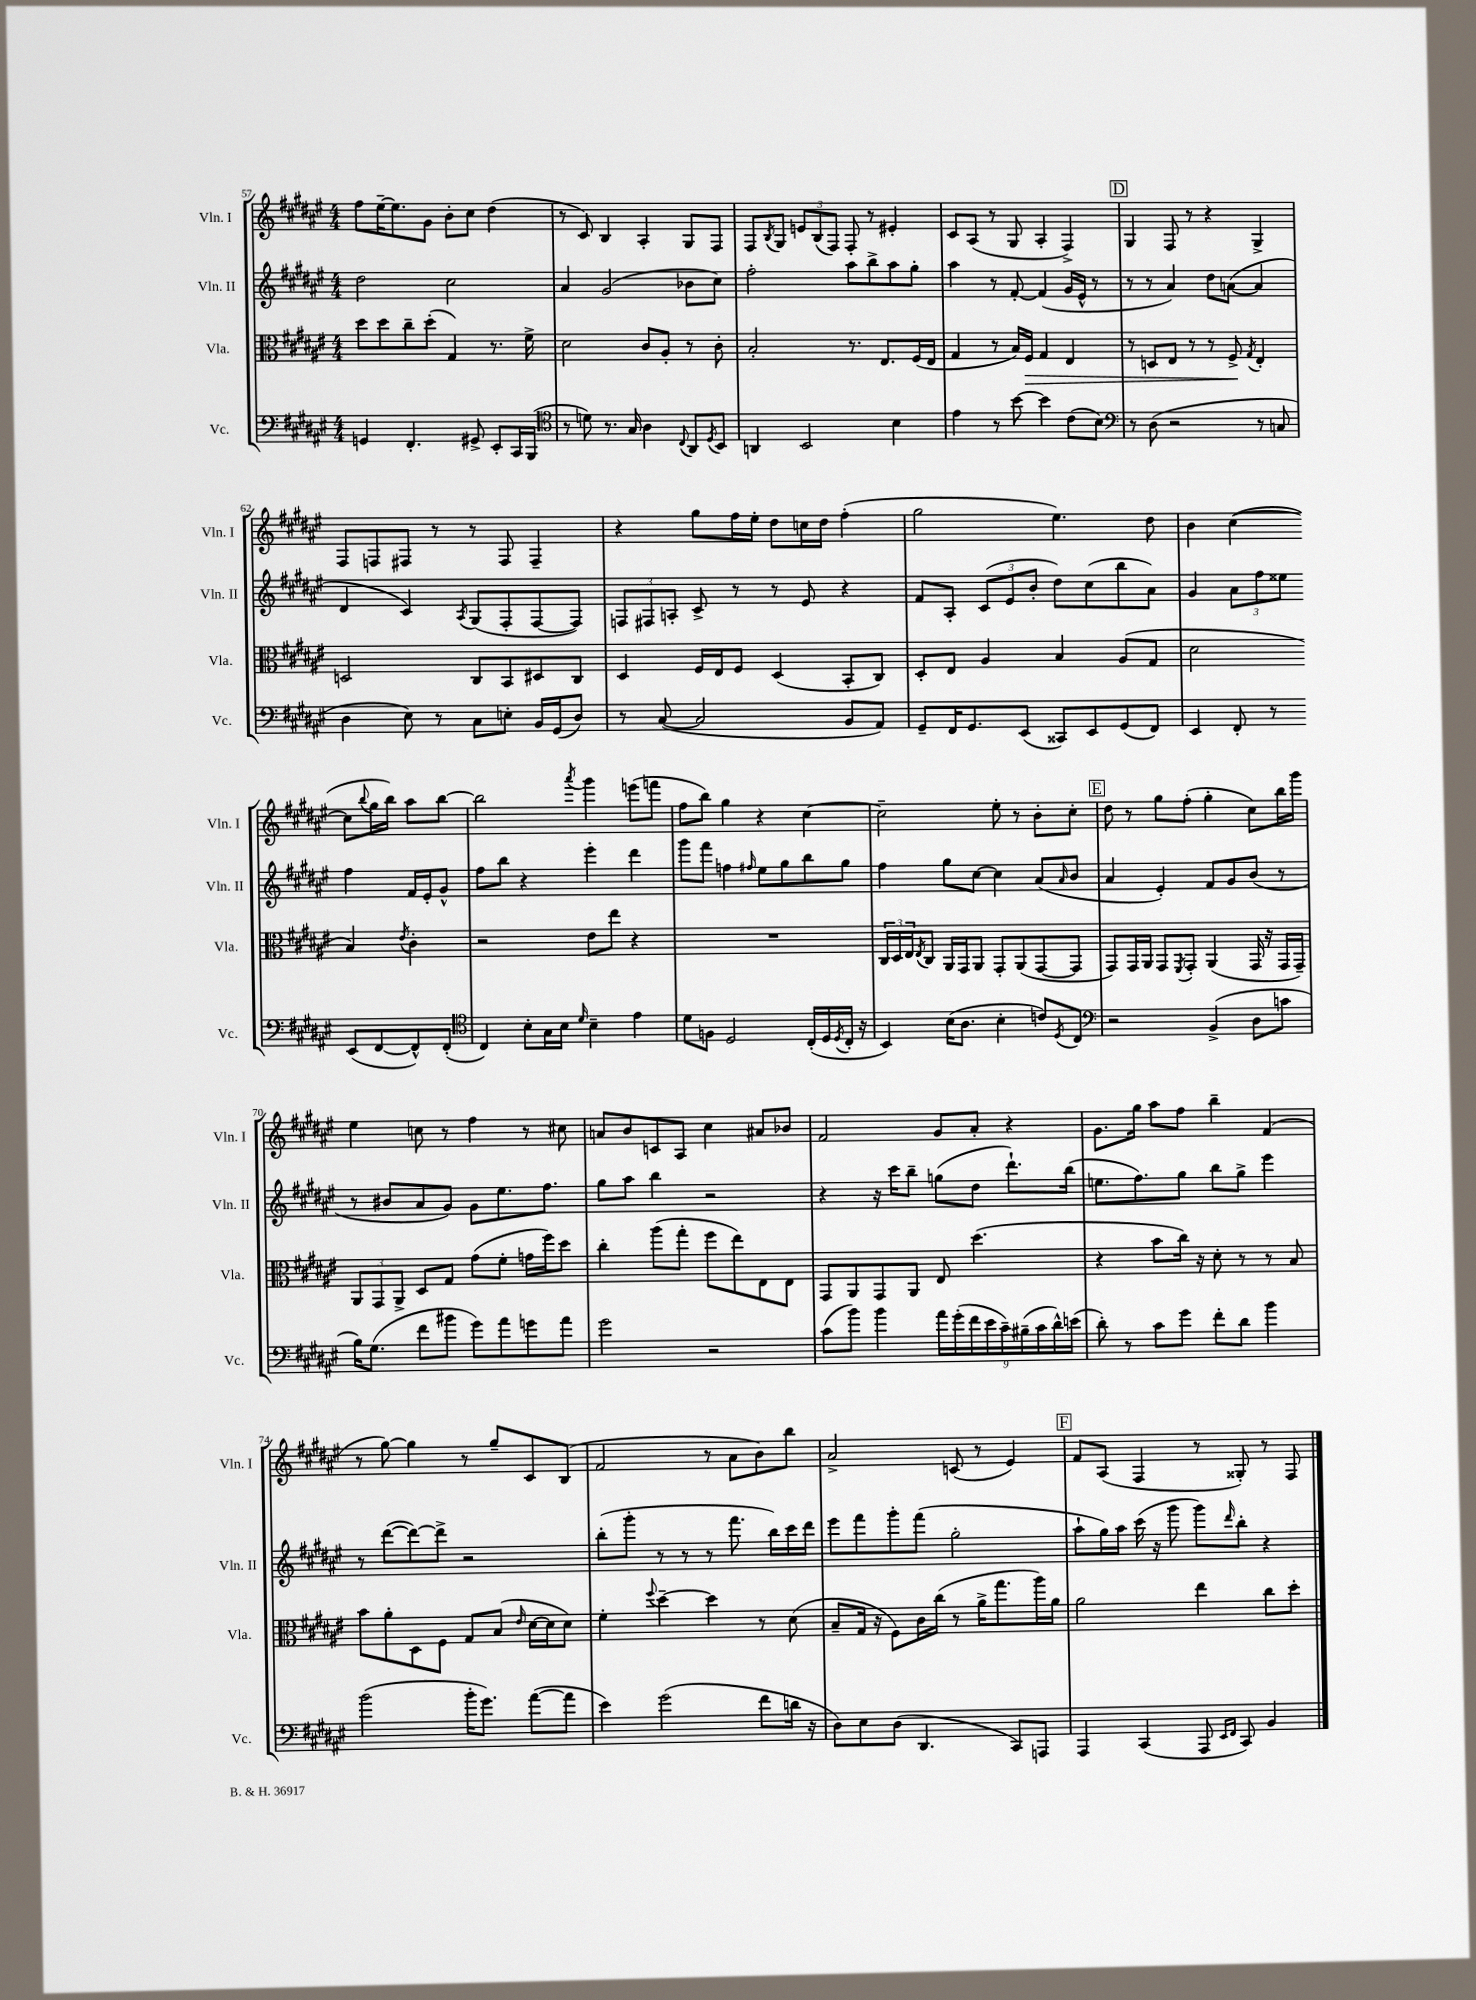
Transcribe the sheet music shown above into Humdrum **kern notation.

**kern	**kern	**dynam	**kern	**kern
*part4	*part3	*part3	*part2	*part1
*staff4	*staff3	*staff3	*staff2	*staff1
*I"Vc.	*I"Vla.	*	*I"Vln. II	*I"Vln. I
*I'Vc.	*I'Vla.	*	*I'Vln. II	*I'Vln. I
*clefF4	*clefC3	*	*clefG2	*clefG2
*k[f#c#g#d#a#e#]	*k[f#c#g#d#a#e#]	*	*k[f#c#g#d#a#e#]	*k[f#c#g#d#a#e#]
*M4/4	*M4/4	*	*M4/4	*M4/4
=57	=57	=57	=57	=57
4GGn/	8dd#\L	.	2dd#\	8ff#\L
.	8dd#\	.	.	[16ee#~\K
.	.	.	.	8.ee#\]
4.FF#'/	8cc#~\	.	.	.
.	(8dd#'\J	.	.	8g#\J
.	4G#/)	.	2cc#\	8b'\L
8GG#X^/	.	.	.	8cc#\J
8EE#'/L	8.r	.	.	(4dd#\
16CC#/L	.	.	.	.
(16BBB/JJ	16f#^\	.	.	.
=58	=58	=58	=58	=58
*clefC4	*	*	*	*
8r	2d#\	.	4a#/	8r
8dn\)	.	.	.	8c#/)
8.r	.	.	(2g#/	4B/
16G#/	.	.	.	.
4A#\	8c#/L	.	.	4A#'/
.	8A#'/J	.	.	.
8qqC#/	.	.	.	.
8AA#/L	8r	.	8b-X\L	8G#/L
8qD#/	.	.	.	.
8BB/J	8c#'\	.	8cc#\J)	8F#/J
=59	=59	=59	=59	=59
4AAn/	2B'/	.	2ff#'\	8F#/L
.	.	.	.	8qB/
.	.	.	.	8G#/J
2BB/	.	.	.	12en/L
.	.	.	.	(12B/
.	.	.	.	12F#/J)
.	8.r	.	8aa#\L	8F#'/
.	.	.	8bb^\	8r
.	8.E#/L	.	.	.
4B\	.	.	8aa#\	4e#X'/
.	(16F#/L	.	8gg#'\J	.
.	16E#/JJ	.	.	.
=60	=60	=60	=60	=60
4e#\	4G#/	.	4aa#\	8c#/L
.	.	.	.	(8A#/J
8r	8r	.	8r	8r
[8b\	16B/LL)	.	[8f#'/	8G#/
!	!	!LO:HP:b	!	!
.	16F#/JJ	>	.	.
4b\]	4G#/	.	(4f#/]	4A#'/
(8c#\L	4E#/	.	16g#/LL	4F#^/)
.	.	.	16e#^^/JJ	.
8B\J)	.	.	8r	.
!!LO:REH:place=s1:t=D
=61	=61	=61	=61	=61
*clefF4	*	*	*	*
8r	8r	.	8r	4G#/
(8D#\	8Dn/L	.	8r	.
2r	8E#/J	.	4a#/)	8F#/
.	8r	.	.	8r
.	8r	.	8dd#\L	4r
.	8F#^/	.	([8an\J	.
.	8qG#/	.	.	.
8r	4E#'/	]	4a/]	4G#^/
8Cn/	.	.	.	.
!!LO:LB:g=z
=62	=62	=62	=62	=62
4D#\	2Dn/	.	4d#/	8F#/L
.	.	.	.	8Fn/
8E#\)	.	.	4c#/)	8F#X/J
8r	.	.	.	8r
.	.	.	8qA#/	.
8C#\L	8C#/L	.	(8G#/L	8r
8En'\J	8BB/	.	8F#'/	8F#/
16BB/LL	8D#X/	.	[8F#/	4F#~/
(16GG#/J	.	.	.	.
8D#/J)	8C#/J	.	8F#/J])	.
=63	=63	=63	=63	=63
8r	4D#/	.	12Fn/L	4r
.	.	.	12F#X/	.
([8C#/	.	.	.	.
.	.	.	12An'/J	.
2C#/]	16F#/LL	.	8c#^/	8gg#\L
.	16E#/J	.	.	.
.	8F#/J	.	8r	16ff#\L
.	.	.	.	16ee#'\JJ
.	(4D#/	.	8r	8dd#\L
.	.	.	8e#/	16ccn\L
.	.	.	.	16dd#\JJ
8BB/L	8BB'/L	.	4r	(4ff#'\
8AA#/J)	8C#/J)	.	.	.
=64	=64	=64	=64	=64
8GG#~/L	8D#'/L	.	8f#/L	2gg#\
16FF#/K	8E#/J	.	8A#'/J	.
8.GG#/	.	.	.	.
.	4A#/	.	(12c#/L	.
.	.	.	12e#/	.
(8EE#/J	.	.	.	.
.	.	.	12b'/J	.
8CC##X/L)	4B/	.	8dd#\L)	4.ee#\)
8EE#/	.	.	(8cc#\	.
(8GG#/	(8A#/L	.	8bb\	.
8FF#/J)	8G#/J	.	8a#\J)	8dd#\
=65	=65	=65	=65	=65
4EE#/	2d#\	.	4g#/	4b\
8FF#'/	.	.	12a#\L	([4cc#\
.	.	.	12ff#\	.
8r	.	.	.	.
.	.	.	12ee##X\J	.
(8EE#/L	4B/)	.	4ff#\	8cc#\L]
.	.	.	.	8qqbb/
[8FF#/	.	.	.	16gg#\L
.	.	.	.	16bb\JJ)
.	8qe#/	.	.	.
8FF#^^/])	4c#'\	.	16f#/LL	8aa#\L
.	.	.	16e#'/J	.
(8FF#'/J	.	.	8g#^^/J	[8bb\J
!!LO:LB:g=z
=66	=66	=66	=66	=66
*clefC4	*	*	*	*
4C#/)	2r	.	8ff#\L	2bb\]
.	.	.	8bb\J	.
8B'\L	.	.	4r	.
16G#\L	.	.	.	.
16B\JJ	.	.	.	.
16qqd#/	.	.	.	8qaaa#/
4B~\	8e#\L	.	4eee#'\	4ggg#\
.	8ee#\J	.	.	.
4e#\	4r	.	4ddd#\	(8eeen\L
.	.	.	.	8fffn\J
=67	=67	=67	=67	=67
8d#\L	1r	.	8ggg#\L	8ff#\L
8Fn\J	.	.	8fff#\J	8bb\J)
2D#/	.	.	4ffn\	4gg#\
.	.	.	16qqff#X/	.
.	.	.	8ee#\L	4r
.	.	.	8gg#\	.
(16C#'/LL	.	.	8bb\	[4cc#\
16D#/	.	.	.	.
8qD#/	.	.	.	.
16C#'/JJ	.	.	8gg#\J	.
16r	.	.	.	.
=68	=68	=68	=68	=68
4BB/)	24C#/LL	.	4ff#\	2cc#~\]
.	24D#/	.	.	.
.	24E#/J	.	.	.
.	8qE#/	.	.	.
.	8C#/J	.	.	.
(16B\KL	16AA#/LL	.	8gg#\L	.
8.A#\J	16GG#/J	.	.	.
.	8AA#/J	.	[8cc#\J	.
4B'\	8GG#'/L	.	4cc#\]	8ee#'\
.	(8AA#/	.	.	8r
8cn/L)	[8GG#/	.	(8a#/L	8b'\L
8qD#/	.	.	16qqa#/	.
8C#/J	8GG#/J]	.	8b/J	8cc#'\J
!!LO:REH:place=s1:t=E
=69	=69	=69	=69	=69
*clefF4	*	*	*	*
2r	8GG#/L)	.	4a#/	8dd#\
.	16GG#/L	.	.	8r
.	16AA#/JJ	.	.	.
.	8GG#/L	.	4e#'/)	8gg#\L
.	8qFF#/	.	.	.
.	8GG#'/J	.	.	(8ff#'\J
(4BB^/	(4AA#/	.	8f#/L	4gg#'\
.	.	.	8g#/	.
8D#\L	16GG#/	.	(8b/J	8cc#\L)
.	16r	.	.	.
8cn\J	16GG#/LL	.	8r	16bb\L
.	16GG#~/JJ)	.	.	16ggg#\JJ
!!LO:LB:g=z
=70	=70	=70	=70	=70
16B\KL)	12AA#/L	.	8r	4ee#\
(8.G#\J	.	.	.	.
.	12GG#/	.	.	.
.	.	.	8b#X/L	.
.	12AA#^/J	.	.	.
8f#\L	8D#/L	.	8a#/	8ccn\
8b#X\J	8G#/J	.	8g#/J)	8r
8g#\L)	(8g#\L	.	8g#\L	4ff#\
8a#\	8f#'\J	.	8.ee#\	.
8gn\	16gn\LL	.	.	8r
.	16ff#\J)	.	8.ff#\J	.
8a#\J	8dd#\J	.	.	8cc#X\
=71	=71	=71	=71	=71
2g#\	4cc#'\	.	8gg#\L	8an/L
.	.	.	8aa#\J	8b/
.	(8aa#\L	.	4bb\	8cn/
.	8gg#'\J	.	.	8A#/J
2r	8ff#\L	.	2r	4cc#\
.	8ee#\)	.	.	.
.	8E#\	.	.	8a#X/L
.	8E#\J	.	.	8b-X/J
=72	=72	=72	=72	=72
(8c#\L	8GG#/L	.	4r	2f#/
8b\J)	8AA#/	.	.	.
4b\	8GG#/	.	16r	.
.	.	.	16ccc#\KL	.
.	8AA#/J	.	8bb~\J	.
18a#\LL	8E#/	.	(8ggn\L	8g#/L
(18g#'\	.	.	.	.
18f#\	.	.	.	.
.	(4.dd#\	.	8dd#\J	8a#'/J
18e#\	.	.	.	.
18c#~\)	.	.	.	.
.	.	.	8.ddd#`\L)	4r
(18B#X~\	.	.	.	.
18c#\	.	.	.	.
18d#^^\)	.	.	.	.
.	.	.	(16bb\Jk	.
(18en\JJ	.	.	.	.
=73	=73	=73	=73	=73
8d#'\)	4r	.	8.een\L	8.g#\L
8r	.	.	.	.
.	.	.	8.ff#\)	16gg#\Jk
8c#\L	8b\L	.	.	8aa#\L
8g#\J	16cc#\Jk)	.	8gg#\J	8ff#\J
.	16r	.	.	.
8f#'\L	8d#'\	.	8bb\L	4bb~\
8d#\J	8r	.	8gg#^\J	.
4b\	8r	.	4eee#\	(4f#/
.	8B/	.	.	.
!!LO:LB:g=z
=74	=74	=74	=74	=74
(2b\	8b\L	.	8r	8r
.	8a#'\	.	([8ddd#\L	[8gg#\)
.	8D#\	.	8ddd#\_)	4gg#\]
.	8F#\J	.	8ddd#^\J]	.
16b'\KL	8G#/L	.	2r	8r
8.g#\J)	.	.	.	.
.	(8B/J	.	.	8gg#~/L
.	16qqe#/	.	.	.
([8a#\L	[16d#\LL	.	.	8c#/
.	16d#\J]	.	.	.
8a#\J]	8d#\J)	.	.	(8B/J
=75	=75	=75	=75	=75
4e#\)	4f#'\	.	(8bb'\L	2f#/
.	.	.	8ggg#'\J	.
.	8qqff#/	.	.	.
(2g#\	[4dd#~\	.	8r	.
.	.	.	8r	.
.	4dd#\]	.	8r	8r
.	.	.	8.fff#\	8a#\L
8f#\L	8r	.	.	8b\)
.	.	.	16bb\LL)	.
16dn\Jk	(8d#\	.	16ccc#\	8bb\J
16r	.	.	16ddd#\JJ	.
=76	=76	=76	=76	=76
8D#\L)	8B~/L	.	8eee#\L	2a#^/
8E#\	16G#/Jk	.	8fff#\	.
.	16r	.	.	.
(8D#\J	8F#\L)	.	8ggg#'\	.
4.DD#/	16c#\L	.	(8fff#\J	.
.	(16cc#\JJ	.	.	.
.	8r	.	2gg#'\	(8cn/
.	16a#^\KL	.	.	8r
.	8.gg#\	.	.	.
8CC#/L)	.	.	.	4e#/)
8AAAn/J	16aa#\L)	.	.	.
.	16a#\JJ	.	.	.
!!LO:REH:place=s1:t=F
=77	=77	=77	=77	=77
4AAA#/	2a#\	.	8aa#`\L	8f#/L
.	.	.	16gg#\L)	(8A#/J
.	.	.	16aa#\JJ	.
(4CC#/	.	.	(16ccc#\	4F#/
.	.	.	16r	.
.	.	.	8ggg#\	.
8AAA#/	4ee#\	.	8ggg#\L)	8r
16qqEE#/LL	.	.	.	.
16qqFF#/JJ	.	.	16qqddd#/	.
8CC#/)	.	.	8bb'\J	8G##X'/)
4BB/	8cc#\L	.	4r	8r
.	8dd#'\J	.	.	8F#/
==	==	==	==	==
*-	*-	*-	*-	*-
